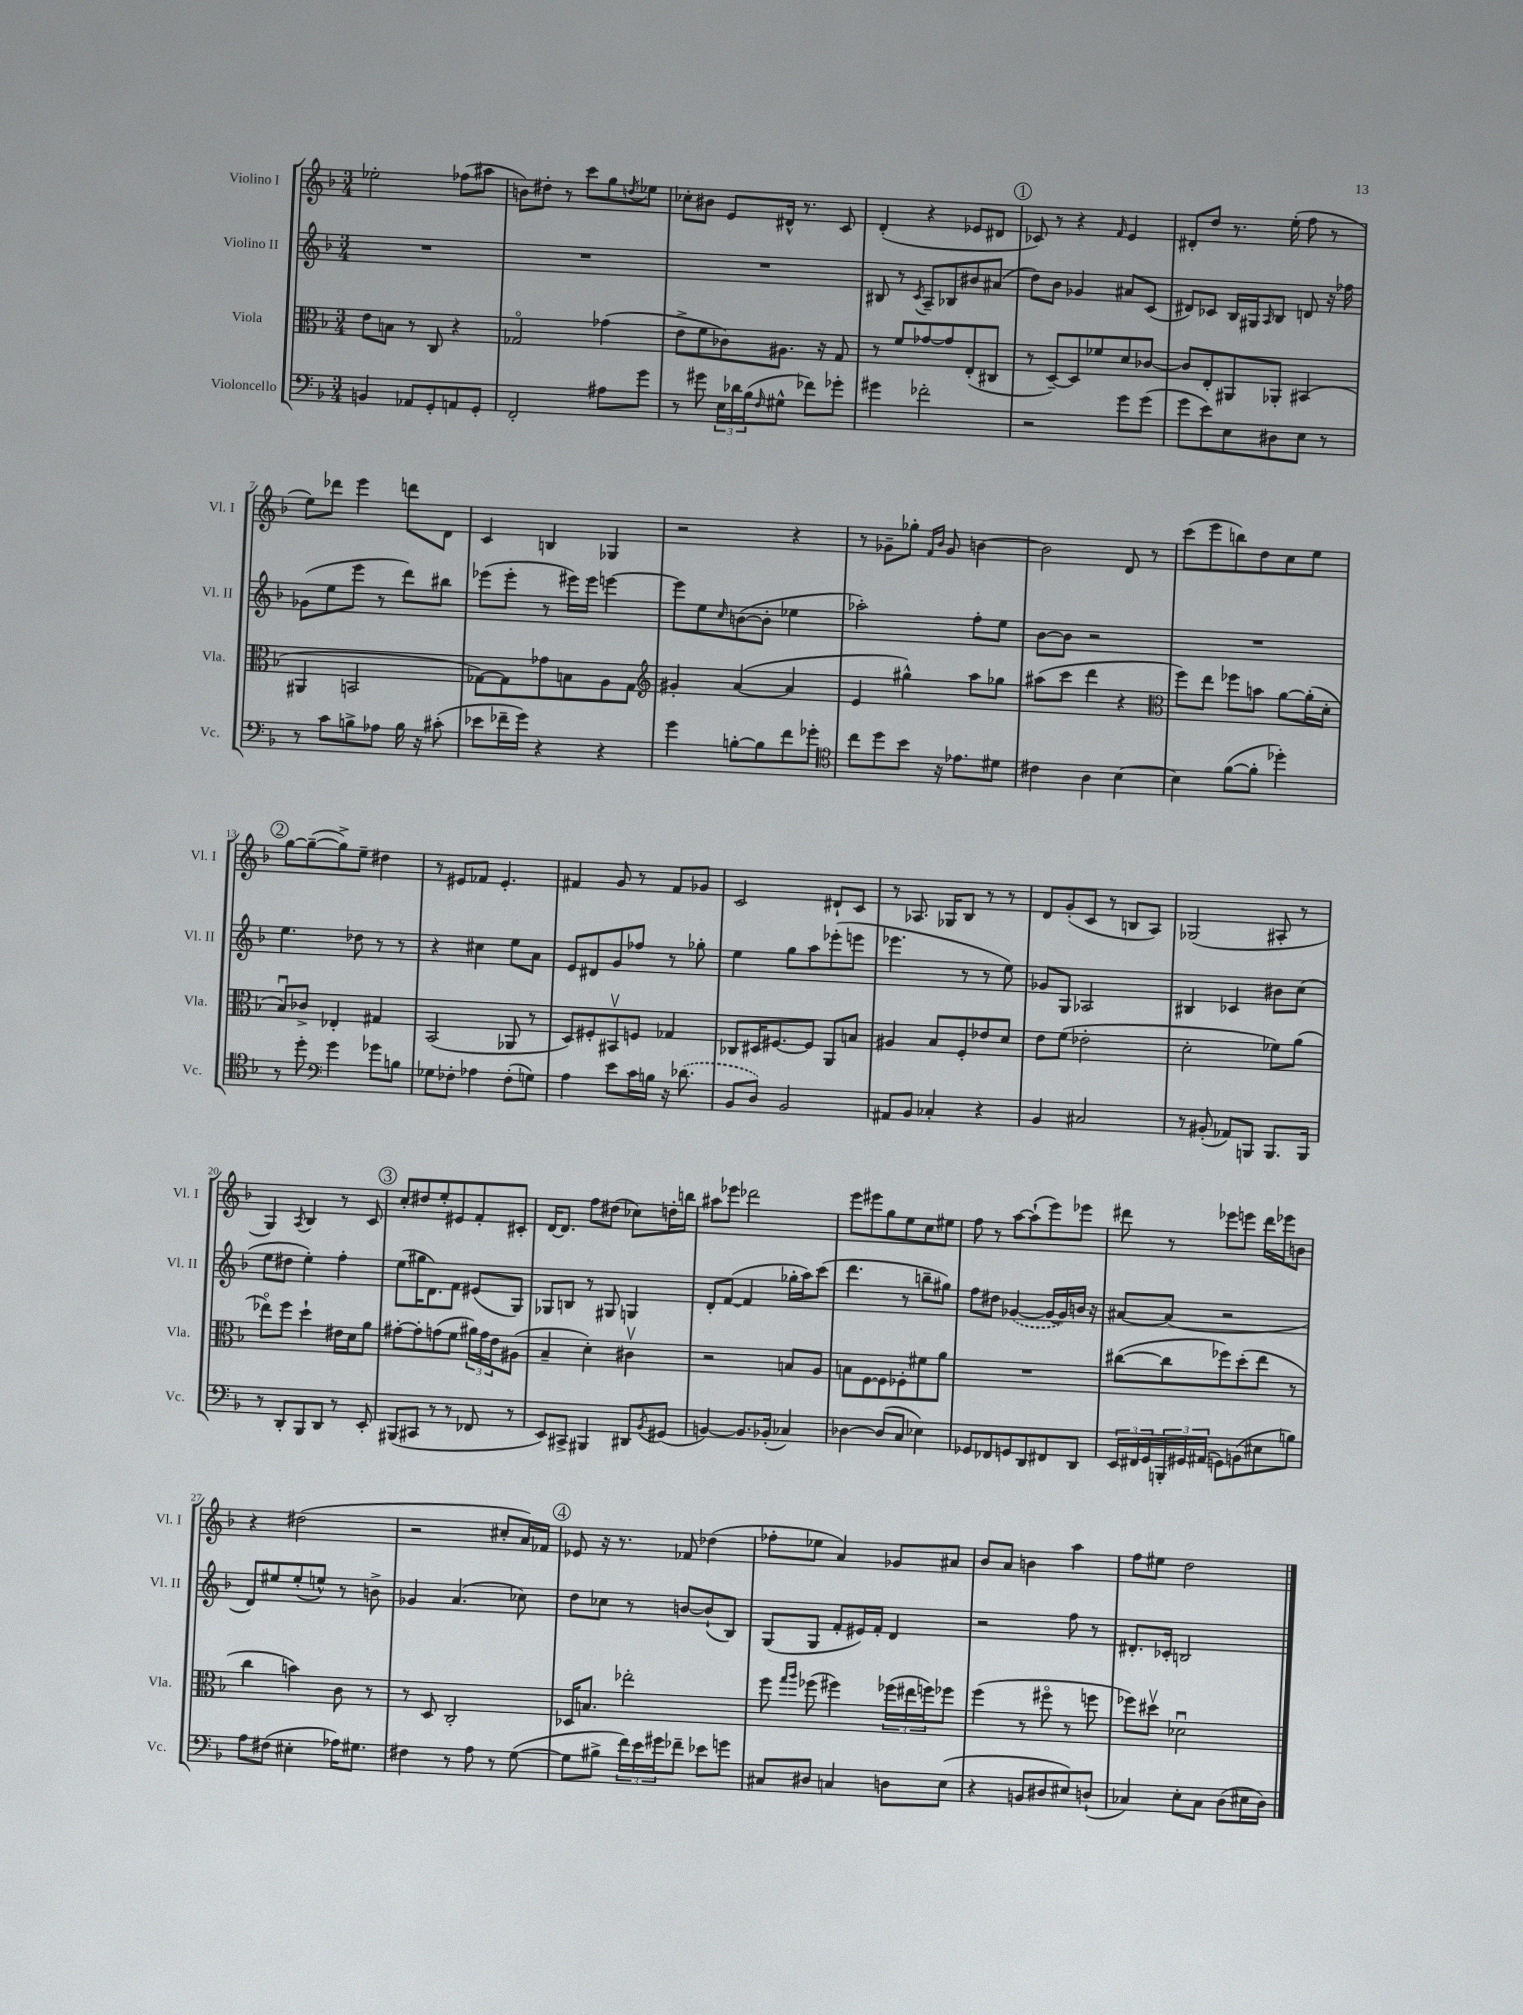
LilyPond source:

<<
\new StaffGroup <<
\new Staff = "s0" \with { instrumentName = "Violino I" shortInstrumentName = "Vl. I" } {
    \clef treble \key f \major \numericTimeSignature \time 3/4
    ees''2-. fes''8( ais''8 |
    b'8) dis''8-. r8 c'''8 g''8 \acciaccatura { d''8 } ees''8 |
    ces''8-. bis'8 e'8 dis'16-^ r8. c'8 |
    d'4-.( r4 ees'8 dis'8 |
    \mark \markup { \circle "1" } ces'8) r8 r4 \grace { f'16 } e'4 |
    dis'8-. d''8 r8. e''16-.( f''8 r8 |
    e''8) des'''8 e'''4 d'''8 d'8 |
    c'4 b4 ges4 |
    r2 r4 |
    r8 ges'8-- ges''8-. \grace { f'16 bes'16 } ges'8 b'4~ |
    b'2 d'8 r8 |
    c'''8( e'''8 b''8) d''8 c''8 e''8 |
    \mark \markup { \circle "2" } g''8~ g''8~--( g''8->) e''8-- dis''4 |
    r8 eis'8 fes'8 eis'4.-. |
    fis'4 g'8 r8 fis'8 ges'8 |
    c'2 dis'8-! c'8 |
    r8 aes8. ges16 bes8 r8 r8 |
    d'8 g'8-.( c'8 r8 b8 a8) |
    ges2( ais8-. r8 |
    g4) \acciaccatura { a8 } bes4 r8 c'8 |
    \mark \markup { \circle "3" } c''8-. dis''8 e''8-. eis'8 f'8-. cis'8-. |
    d'16~ d'8. f''8 dis''8( ces''8) d''16-. b''16 |
    ais''8 ees'''8 des'''2 |
    e'''8 eis'''8 g''8 e''8 c''8 eis''8 |
    f''8 r8 a''8~ a''8-!( e'''8) ees'''8 |
    dis'''8 r8 ees'''8 e'''8 dis'''16 ees'''16 b'8 |
    r4 dis''2( |
    r2 cis''8-. a'16) fes'16 |
    \mark \markup { \circle "4" } ees'8 r16 r8. fes'8 des''4( |
    fes''8-. ees''8 a'4) ges'8 ais'8 |
    bes'8 a'8 b'4 a''4 |
    f''8 eis''8 d''2 \bar "|." |
}
\new Staff = "s1" \with { instrumentName = "Violino II" shortInstrumentName = "Vl. II" } {
    \clef treble \key f \major \numericTimeSignature \time 3/4
    R2. |
    R2. |
    R2. |
    bis8 r8 \acciaccatura { c'8 } a8-- bes8 bis'8 ais'8( |
    \mark \markup { \circle "1" } d''8) bes'8 ges'4 ais'8 c'8( |
    dis'8) ces'8 bes16 gis16 \grace { a16 } bes8 d'8 r16 fes''16 |
    ges'8( e''8 e'''8 r8 d'''8) bis''8 |
    ees'''8( ees'''8-. r8 eis'''16) eis'''16 e'''4~ |
    e'''8 e''8 \grace { c''16 } b'8~( b'8-. ees''4 |
    aes''2-.) f''8-. e''8 |
    bes'8~ bes'8 r2 |
    R2. |
    \mark \markup { \circle "2" } e''4. des''8 r8 r8 |
    r4 cis''4 e''8 a'8 |
    e'8 dis'8 g'8 fes''8 r8 ges''8-. |
    e''4 g''8 a''8 ees'''8-.( e'''8 |
    ees'''4. r8 r8 e''8) |
    ges'8 g8 aes2 |
    bis4 ces'4 bis'8 c''8( |
    e''8 dis''8 e''4-.) f''4-. |
    \mark \markup { \circle "3" } e''8( gis''16 d'8.) f'8 eis'8( g8) |
    ges8 b8 r8 gis8 g4 |
    d'8-. f'8~( f'4 ges''16-. a''16) c'''8( |
    d'''4. r8 b''8-- gis''8) |
    f''8 dis''8 \once \slurDashed ges'4~( ges'16~ ges'16) b'16 r16 |
    ais'8~ ais'8( r2 |
    d'8) eis''8 eis''8-.( e''8-^) r8 b'8-> |
    ges'4 a'4.( ces''8) |
    \mark \markup { \circle "4" } d''8 ces''8 r8 b'8~ b'8-!( bes8) |
    g8( g8 f'8-. eis'16) f'16-. d'4 |
    r2 f''8 r8 |
    dis'8.-. ces'16-. b2 \bar "|." |
}
\new Staff = "s2" \with { instrumentName = "Viola" shortInstrumentName = "Vla." } {
    \clef alto \key f \major \numericTimeSignature \time 3/4
    e'8 b8 r8 c8 r4 |
    ges2\flageolet ges'4( |
    e'8-> f'8 ces'8) ais8. r16 g8 |
    r8 f'8 ges'8~ ges'8 e8-.( cis8 |
    \mark \markup { \circle "1" } r8 d8~--) d8 fes'8 d'8 ces'8~ |
    ces'8 e8-. ais,8 aes,8-. bis,4( |
    ais,4 b,2 |
    ges8~) ges8 ges'8 b8 a8 ges8 |
    \clef treble gis'4-. a'4~( a'4 |
    e'4 gis''4-^) a''8 ges''8 |
    ais''8( c'''8 d'''4 r4 |
    \clef alto f''8) e''8 fes''8 b'8 a'8~ a'16-.( d'16-. |
    \mark \markup { \circle "2" } bes8\downbow) ces'8-> ees4-. gis4 |
    bes,2( aes,8 r8 |
    d8) fis8-. bis,8\upbow f8 ges4 |
    ces8 dis16 fis8.~ fis8 a,8 b8 |
    ais4 bes8 f8-. ees'8 d'8 |
    e'8 f'8( ees'2-. |
    d'2-. fes'8) a'8( |
    ees''8\flageolet) f''8 d''4-! eis'16 d'16 a'8 |
    \mark \markup { \circle "3" } gis'8~-. gis'8-. g'8( f'8 \tuplet 3/2 { ais'16) g'16 e'16 } ais8( |
    bes4-- d'4-.) cis'4\upbow |
    r2 b8 a8 |
    b8 f8~ f8 fes8-. fis'8 a'8 |
    R2. |
    cis''8~( cis''8 fes''8) d''8-.( e''8 r8 |
    c''4 b'4) c'8 r8 |
    r8 d8 c2-. |
    \mark \markup { \circle "4" } des16 b8. ees''2-. |
    f''8 \grace { g''16 a''16 } fes''8( fis''4) \tuplet 3/2 { fes''16( eis''16 f''16) } fes''8 |
    f''4( r8 fis''8\flageolet r8 f''8 |
    fes''8) dis''8\upbow des'2\downbow \bar "|." |
}
\new Staff = "s3" \with { instrumentName = "Violoncello" shortInstrumentName = "Vc." } {
    \clef bass \key f \major \numericTimeSignature \time 3/4
    b,4 aes,8 g,8-. a,8 g,8-. |
    f,2-. ais8 g'8 |
    r8 gis'8 \tuplet 3/2 { e16 des'16 bes16( } \grace { f16 } gis8-^ fes'8) ges'8-. |
    gis'4 fes'2-. |
    \mark \markup { \circle "1" } r2 g'8 g'8( |
    g'8 e'8) e8 dis8 e8 r8 |
    r8 c'8 b8-> aes8 b16 r16 cis'8-.( |
    ees'8 fes'16-- g'16) r4 r4 |
    g'4 b8~-. b8 f'8 ges'8-. |
    \clef tenor c''8 d''8 bes'8 r16 ees'8. dis'8 |
    cis'4 a4 bes4~ |
    bes4 f'8~( f'8-. des''4-.) |
    \mark \markup { \circle "2" } r8 d''8-. \clef bass g'4 ges'8 b8 |
    ges8 fes8-. aes4 fes8-.( g8) |
    a4 e'8 c'16 b16 r16 \once \slurDashed des'8.( |
    bes,8 d8) bes,2 |
    ais,8 bes,8 ces4-. r4 |
    bes,4 cis2 |
    r8 bis,8-.( aes,8) b,,8 b,,8. b,,16 |
    r8 d,8-. bes,,8 d,8 r8 e,8-. |
    \mark \markup { \circle "3" } bis,,8( cis,8 r8 r8 fes,8 r8 |
    e,8) cis,8-> bis,,4 dis,8 \acciaccatura { bes,8 } gis,8( |
    b,4~) b,8. bes,16-.( ces4) |
    des4~ des8( c8 ees4) |
    ges,8 fes,8 g,8 d,8 fis,8 d,8 |
    \tuplet 3/2 { e,16 fis,16 g,16 } \tuplet 3/2 { b,,16-. gis,16 ais,16( } g,8) b,8( eis8 b8) |
    a8 fis8( eis4-. aes16) gis8. |
    fis4 r8 a8 r8 g8~( |
    \mark \markup { \circle "4" } g8 bis8-> \tuplet 3/2 { f'16) e'16 gis'16 } fes'8-- ees'8 g'8 |
    cis8 dis8 c4 d8 e8( |
    r4 b,8 dis8 eis8) d8-!( |
    ces4) e8-. ces8 d8( eis16 d16) \bar "|." |
}
>>
>>
